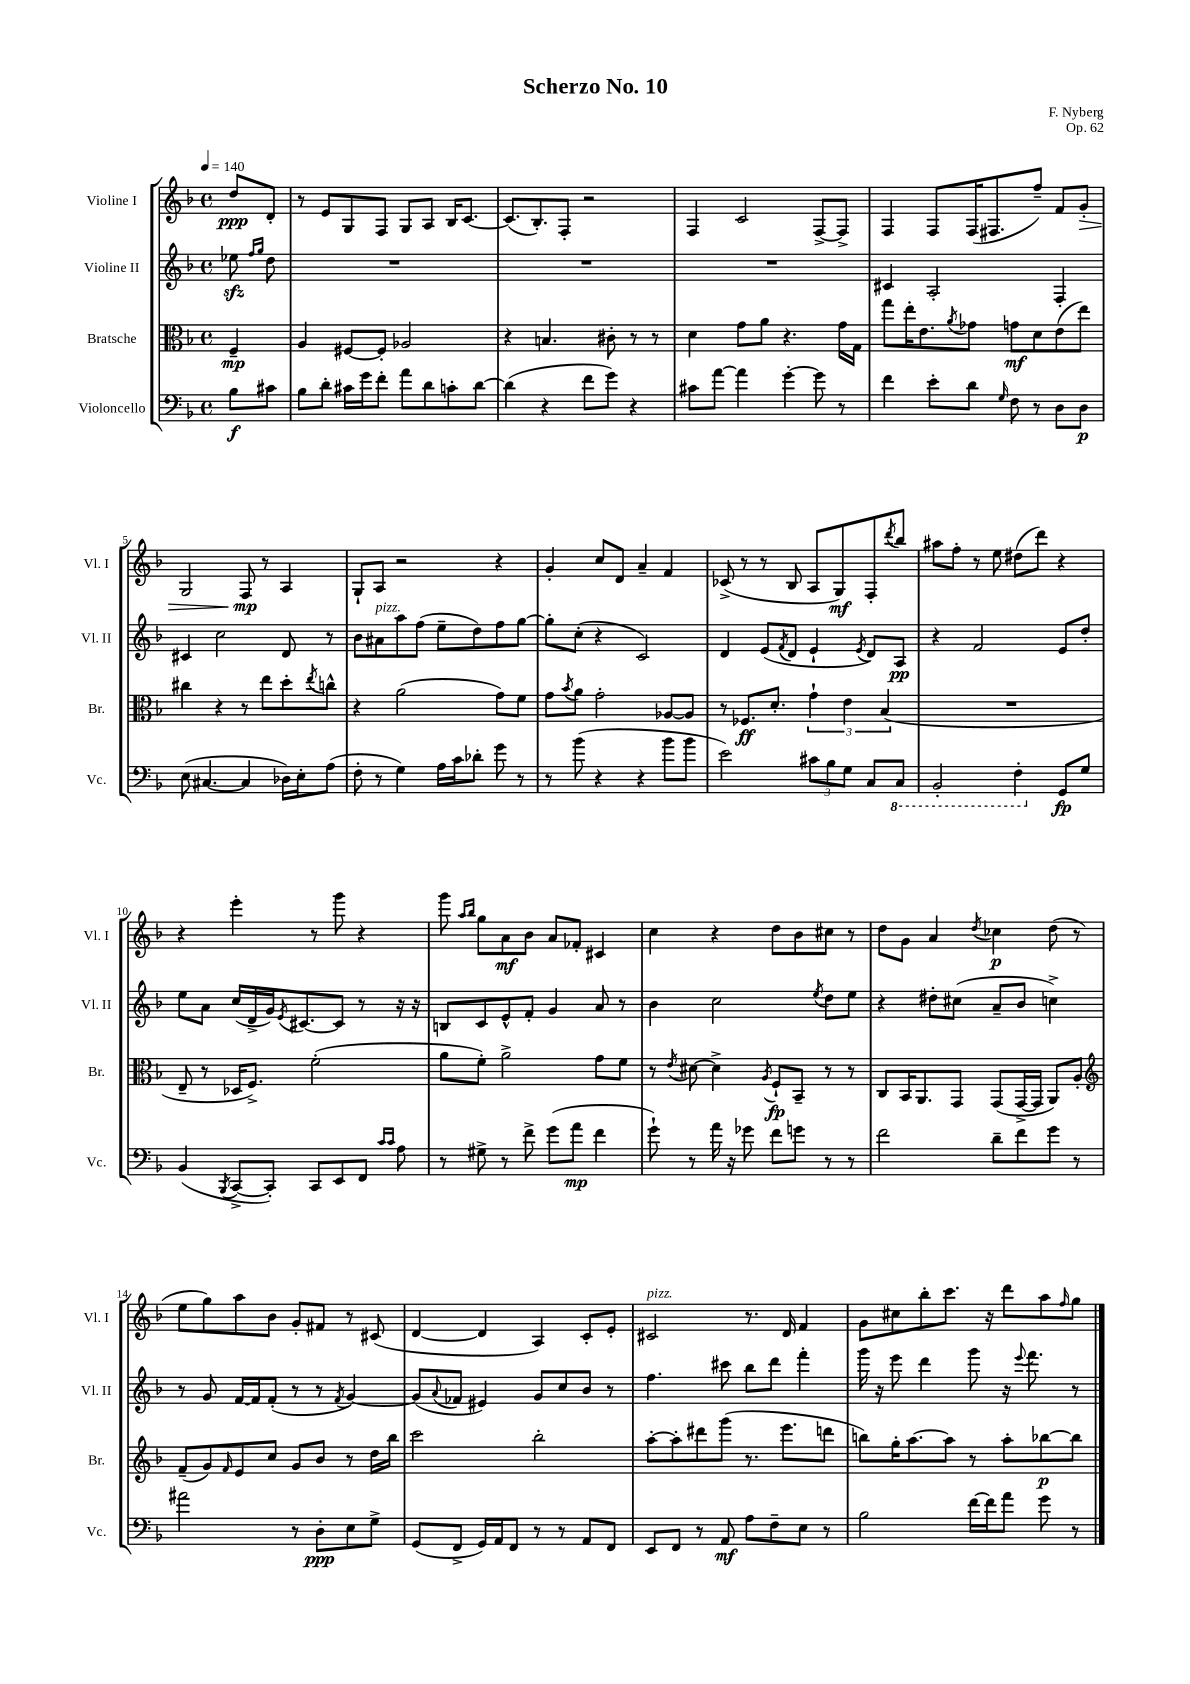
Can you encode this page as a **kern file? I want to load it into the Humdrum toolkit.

**kern	**dynam	**kern	**dynam	**kern	**dynam	**kern	**dynam
*part4	*part4	*part3	*part3	*part2	*part2	*part1	*part1
*staff4	*staff4	*staff3	*staff3	*staff2	*staff2	*staff1	*staff1
*I"Violoncello	*	*I"Bratsche	*	*I"Violine II	*	*I"Violine I	*
*I'Vc.	*	*I'Br.	*	*I'Vl. II	*	*I'Vl. I	*
*clefF4	*	*clefC3	*	*clefG2	*	*clefG2	*
*k[b-]	*	*k[b-]	*	*k[b-]	*	*k[b-]	*
*M4/4	*	*M4/4	*	*M4/4	*	*M4/4	*
*met(c)	*	*met(c)	*	*met(c)	*	*met(c)	*
*MM140	*	*MM140	*	*MM140	*	*MM140	*
=	=	=	=	=	=	=	=
8B-\L	f	4F~/	mp	8ee-Xzz\	.	8dd/L	ppp
.	.	.	.	16qqff/LL	.	.	.
.	.	.	.	16qqgg/JJ	.	.	.
8c#X\J	.	.	.	8dd\	.	8d'/J	.
=1	=1	=1	=1	=1	=1	=1	=1
8B-\L	.	4A/	.	1r	.	8r	.
8d'\J	.	.	.	.	.	8e/L	.
16c#X\LL	.	[8F#X/L	.	.	.	8G/	.
16g\J	.	.	.	.	.	.	.
8f'\J	.	8F#'/J]	.	.	.	8F/J	.
8a\L	.	2A-X/	.	.	.	8G/L	.
8d\	.	.	.	.	.	8A/J	.
8cn'\	.	.	.	.	.	16B-/KL	.
.	.	.	.	.	.	[8.c/J	.
[8d\J	.	.	.	.	.	.	.
=2	=2	=2	=2	=2	=2	=2	=2
(4d\]	.	4r	.	1r	.	(8.c/L]	.
.	.	.	.	.	.	8.B-'/)	.
4r	.	4.Bn/	.	.	.	.	.
.	.	.	.	.	.	8F'/J	.
8f\L	.	.	.	.	.	2r	.
8g\J)	.	8c#X'\	.	.	.	.	.
4r	.	8r	.	.	.	.	.
.	.	8r	.	.	.	.	.
=3	=3	=3	=3	=3	=3	=3	=3
8c#X\L	.	4d\	.	1r	.	4F/	.
[8a\J	.	.	.	.	.	.	.
4a\]	.	8g\L	.	.	.	2c/	.
.	.	8a\J	.	.	.	.	.
[4g'\	.	4.r	.	.	.	.	.
8g\]	.	.	.	.	.	[8F^/L	.
8r	.	16g\LL	.	.	.	8F^/J]	.
.	.	16G\JJ	.	.	.	.	.
=4	=4	=4	=4	=4	=4	=4	=4
4f\	.	8gg\L	.	4c#X/	.	4F/	.
.	.	16ee'\K	.	.	.	.	.
.	.	8.e\	.	.	.	.	.
8e'\L	.	.	.	2A'/	.	8F/L	.
.	.	8qa/	.	.	.	.	.
8d\J	.	8g-X\J	.	.	.	(16F/K	.
.	.	.	.	.	.	8.F#X/	.
16qqG/	.	.	.	.	.	.	.
8F\	.	8gn\L	mf	.	.	.	.
8r	.	8d\	.	.	.	8ff~/J)	.
8D\L	.	(8e\	.	4F'/	.	8f/L	.
!	!	!	!	!	!	!	!LO:HP:b
8D\J	p	8ee\J)	.	.	.	8g'/J	>
!!LO:LB:g=z
=5	=5	=5	=5	=5	=5	=5	=5
(8E\	.	4cc#X\	.	4c#X/	.	2G/	.
[4.C#X/	.	.	.	.	.	.	.
.	.	4r	.	2cc\	.	.	.
4C#/]	.	8r	.	.	.	8F/	mp
.	.	8ee\L	.	.	.	8r	]
16D-X\LL)	.	8dd'\	.	8d/	.	4A/	.
16E'\J	.	.	.	.	.	.	.
.	.	8qee/	.	.	.	.	.
(8A\J	.	8ccn^^\J	.	8r	.	.	.
=6	=6	=6	=6	=6	=6	=6	=6
8F'\	.	4r	.	8b-\L	.	8G`/L	.
!	!	!	!	!LO:TX:a:i:t=pizz.	!	!	!
8r	.	.	.	8a#X\	.	8A/J	.
4G\)	.	(2a\	.	8aa\	.	2r	.
.	.	.	.	(8ff\J	.	.	.
16A\LL	.	.	.	8ee~\L	.	.	.
16c\J	.	.	.	.	.	.	.
8d-X'\J	.	.	.	8dd\)	.	.	.
8g\	.	8g\L)	.	8ff\	.	4r	.
8r	.	8f\J	.	[8gg\J	.	.	.
=7	=7	=7	=7	=7	=7	=7	=7
8r	.	8g\L	.	8gg'\L]	.	4g'/	.
.	.	8qb-/	.	.	.	.	.
(8b-\	.	8a\J	.	(8cc'\J	.	.	.
4r	.	2g'\	.	4r	.	8cc/L	.
.	.	.	.	.	.	8d/J	.
4r	.	.	.	2c/)	.	4a~/	.
8b-\L	.	[8A-X/L	.	.	.	4f/	.
8b-\J	.	8A-/J]	.	.	.	.	.
=8	=8	=8	=8	=8	=8	=8	=8
2e\)	.	8r	.	4d/	.	(8c-X^/	.
.	.	8.F-X/L	ff	.	.	8r	.
.	.	.	.	(8e/L	.	8r	.
.	.	8.d'/J	.	.	.	.	.
.	.	.	.	8qf/	.	.	.
.	.	.	.	8d/J	.	8B-/	.
12c#X\L	.	6g`\	.	4e`/	.	8A/L	.
12B-\	.	.	.	.	.	.	.
.	.	.	.	.	.	8G/)	mf
12G\J	.	6e\	.	.	.	.	.
.	.	.	.	8qe/	.	.	.
8C/L	.	.	.	8d/L)	.	8F'/	.
.	.	(6B-/	.	.	.	.	.
.	.	.	.	.	.	8qddd/	.
*8ba	*	*	*	*	*	*	*
8CC/J	.	.	.	8A/J	pp	8bb-/J	.
=9	=9	=9	=9	=9	=9	=9	=9
2BBB-'/	.	1r	.	4r	.	8aa#X\L	.
.	.	.	.	.	.	8ff'\J	.
.	.	.	.	2f/	.	8r	.
.	.	.	.	.	.	8ee\	.
4FF'\	.	.	.	.	.	(8dd#X\L	.
.	.	.	.	.	.	8ddd\J)	.
*X8ba	*	*	*	*	*	*	*
8GG/L	fp	.	.	8e/L	.	4r	.
8G/J	.	.	.	8dd'/J	.	.	.
!!LO:LB:g=z
=10	=10	=10	=10	=10	=10	=10	=10
(4BB-/	.	8E~/	.	8ee\L	.	4r	.
.	.	8r	.	8a\J	.	.	.
8qBBB-/	.	.	.	.	.	.	.
[8CC^/L	.	16D-X/KL	.	(16cc/LL	.	4eee'\	.
.	.	8.F^/J)	.	16d^/	.	.	.
8CC'/J])	.	.	.	16g/J)	.	.	.
.	.	.	.	8qe/	.	.	.
.	.	.	.	[8.c#X/	.	.	.
8CC/L	.	(2f'\	.	.	.	8r	.
8EE/	.	.	.	8c#/J]	.	8ggg\	.
8FF/J	.	.	.	8r	.	4r	.
16qqc/LL	.	.	.	.	.	.	.
16qqc/JJ	.	.	.	.	.	.	.
8A\	.	.	.	16r	.	.	.
.	.	.	.	16r	.	.	.
=11	=11	=11	=11	=11	=11	=11	=11
8r	.	8a\L	.	8Bn/L	.	8ggg\	.
.	.	.	.	.	.	16qqaa/LL	.
.	.	.	.	.	.	16qqbb-/JJ	.
8G#X^\	.	8f'\J)	.	8c/	.	8gg\L	.
8r	.	2a^\	.	8e^^/	.	8a\	mf
8f^\	.	.	.	8f'/J	.	8b-\J	.
(8g\L	.	.	.	4g/	.	8a/L	.
8a\J	mp	.	.	.	.	8f-X'/J	.
4f\	.	8g\L	.	8a/	.	4c#X/	.
.	.	8f\J	.	8r	.	.	.
=12	=12	=12	=12	=12	=12	=12	=12
8g`\)	.	8r	.	4b-\	.	4cc\	.
.	.	8qe/	.	.	.	.	.
8r	.	[8d#X\	.	.	.	.	.
16a\	.	4d#^\]	.	2cc\	.	4r	.
16r	.	.	.	.	.	.	.
8g-X\	.	.	.	.	.	.	.
.	.	8qA/	.	.	.	.	.
8f\L	.	8F`/L	fp	.	.	8dd\L	.
8gn\J	.	8BB-~/J	.	.	.	8b-\	.
.	.	.	.	8qee/	.	.	.
8r	.	8r	.	8dd\L	.	8cc#X\J	.
8r	.	8r	.	8ee\J	.	8r	.
=13	=13	=13	=13	=13	=13	=13	=13
2f\	.	8C/L	.	4r	.	8dd\L	.
.	.	16BB-/K	.	.	.	8g\J	.
.	.	8.AA/	.	.	.	.	.
.	.	.	.	8dd#X'\L	.	4a/	.
.	.	8GG/J	.	(8cc#X\J	.	.	.
.	.	.	.	.	.	8qdd/	.
8d~\L	.	(8GG/L	.	8a~/L	.	4cc-X\	p
8f\	.	[16GG^/L	.	8b-/J	.	.	.
.	.	16GG/JJ]	.	.	.	.	.
8g\J	.	8AA/L)	.	4ccn^\)	.	(8dd\	.
8r	.	8A'/J	.	.	.	8r	.
!!LO:LB:g=z
=14	=14	=14	=14	=14	=14	=14	=14
*	*	*clefG2	*	*	*	*	*
2a#X\	.	(8f~/L	.	8r	.	8ee\L	.
.	.	8g/)	.	8g/	.	8gg\)	.
.	.	16qqf/	.	.	.	.	.
.	.	8e/	.	[16f/LL	.	8aa\	.
.	.	.	.	16f/J]	.	.	.
.	.	8cc/J	.	(8f'/J	.	8b-\J	.
8r	.	8g/L	.	8r	.	8g'/L	.
8D'\L	ppp	8b-/J	.	8r	.	8f#X/J	.
.	.	.	.	8qf/	.	.	.
8E\	.	8r	.	[4g/)	.	8r	.
8G^\J	.	16dd\LL	.	.	.	(8c#X/	.
.	.	16bb-\JJ	.	.	.	.	.
=15	=15	=15	=15	=15	=15	=15	=15
(8GG/L	.	2ccc\	.	(8g/L]	.	[4d/	.
.	.	.	.	8qqa/	.	.	.
8FF^/J	.	.	.	8f-X/J	.	.	.
16GG/LL)	.	.	.	4e#X/)	.	4d/]	.
16AA/J	.	.	.	.	.	.	.
8FF/J	.	.	.	.	.	.	.
8r	.	2bb-'\	.	8g/L	.	4A/)	.
8r	.	.	.	8cc/	.	.	.
8AA/L	.	.	.	8b-/J	.	8c'/L	.
8FF/J	.	.	.	8r	.	8e'/J	.
=16	=16	=16	=16	=16	=16	=16	=16
!	!	!	!	!	!	!LO:TX:a:i:t=pizz.	!
8EE/L	.	[8aa'\L	.	4.ff\	.	2c#X/	.
8FF/J	.	8aa'\]	.	.	.	.	.
8r	.	8ddd#X\	.	.	.	.	.
8AA/	mf	(8ggg\J	.	8ccc#X\	.	.	.
8A\L	.	8.r	.	8bb-\L	.	8.r	.
8F~\	.	.	.	8ddd\J	.	.	.
.	.	8.eee\L	.	.	.	16d/	.
8E\J	.	.	.	4fff'\	.	4f/	.
8r	.	8dddn\J	.	.	.	.	.
=17	=17	=17	=17	=17	=17	=17	=17
2B-\	.	8bbn\L)	.	16ggg\	.	8g\L	.
.	.	.	.	16r	.	.	.
.	.	16gg'\K	.	8eee\	.	8cc#X\	.
.	.	[8.aa\	.	.	.	.	.
.	.	.	.	4ddd\	.	8bb-'\	.
.	.	8aa\J]	.	.	.	8.ccc\J	.
[16f\LL	.	8r	.	8ggg\	.	.	.
16f\J]	.	.	.	.	.	16r	.
8a\J	.	8aa'\L	.	16r	.	8ddd\L	.
.	.	.	.	8qqeee/	.	.	.
.	.	.	.	8.fff\	.	.	.
8g\	.	[8bb-X\	p	.	.	8aa\	.
.	.	.	.	.	.	16qqff/	.
8r	.	8bb-\J]	.	8r	.	8gg\J	.
==	==	==	==	==	==	==	==
*-	*-	*-	*-	*-	*-	*-	*-
